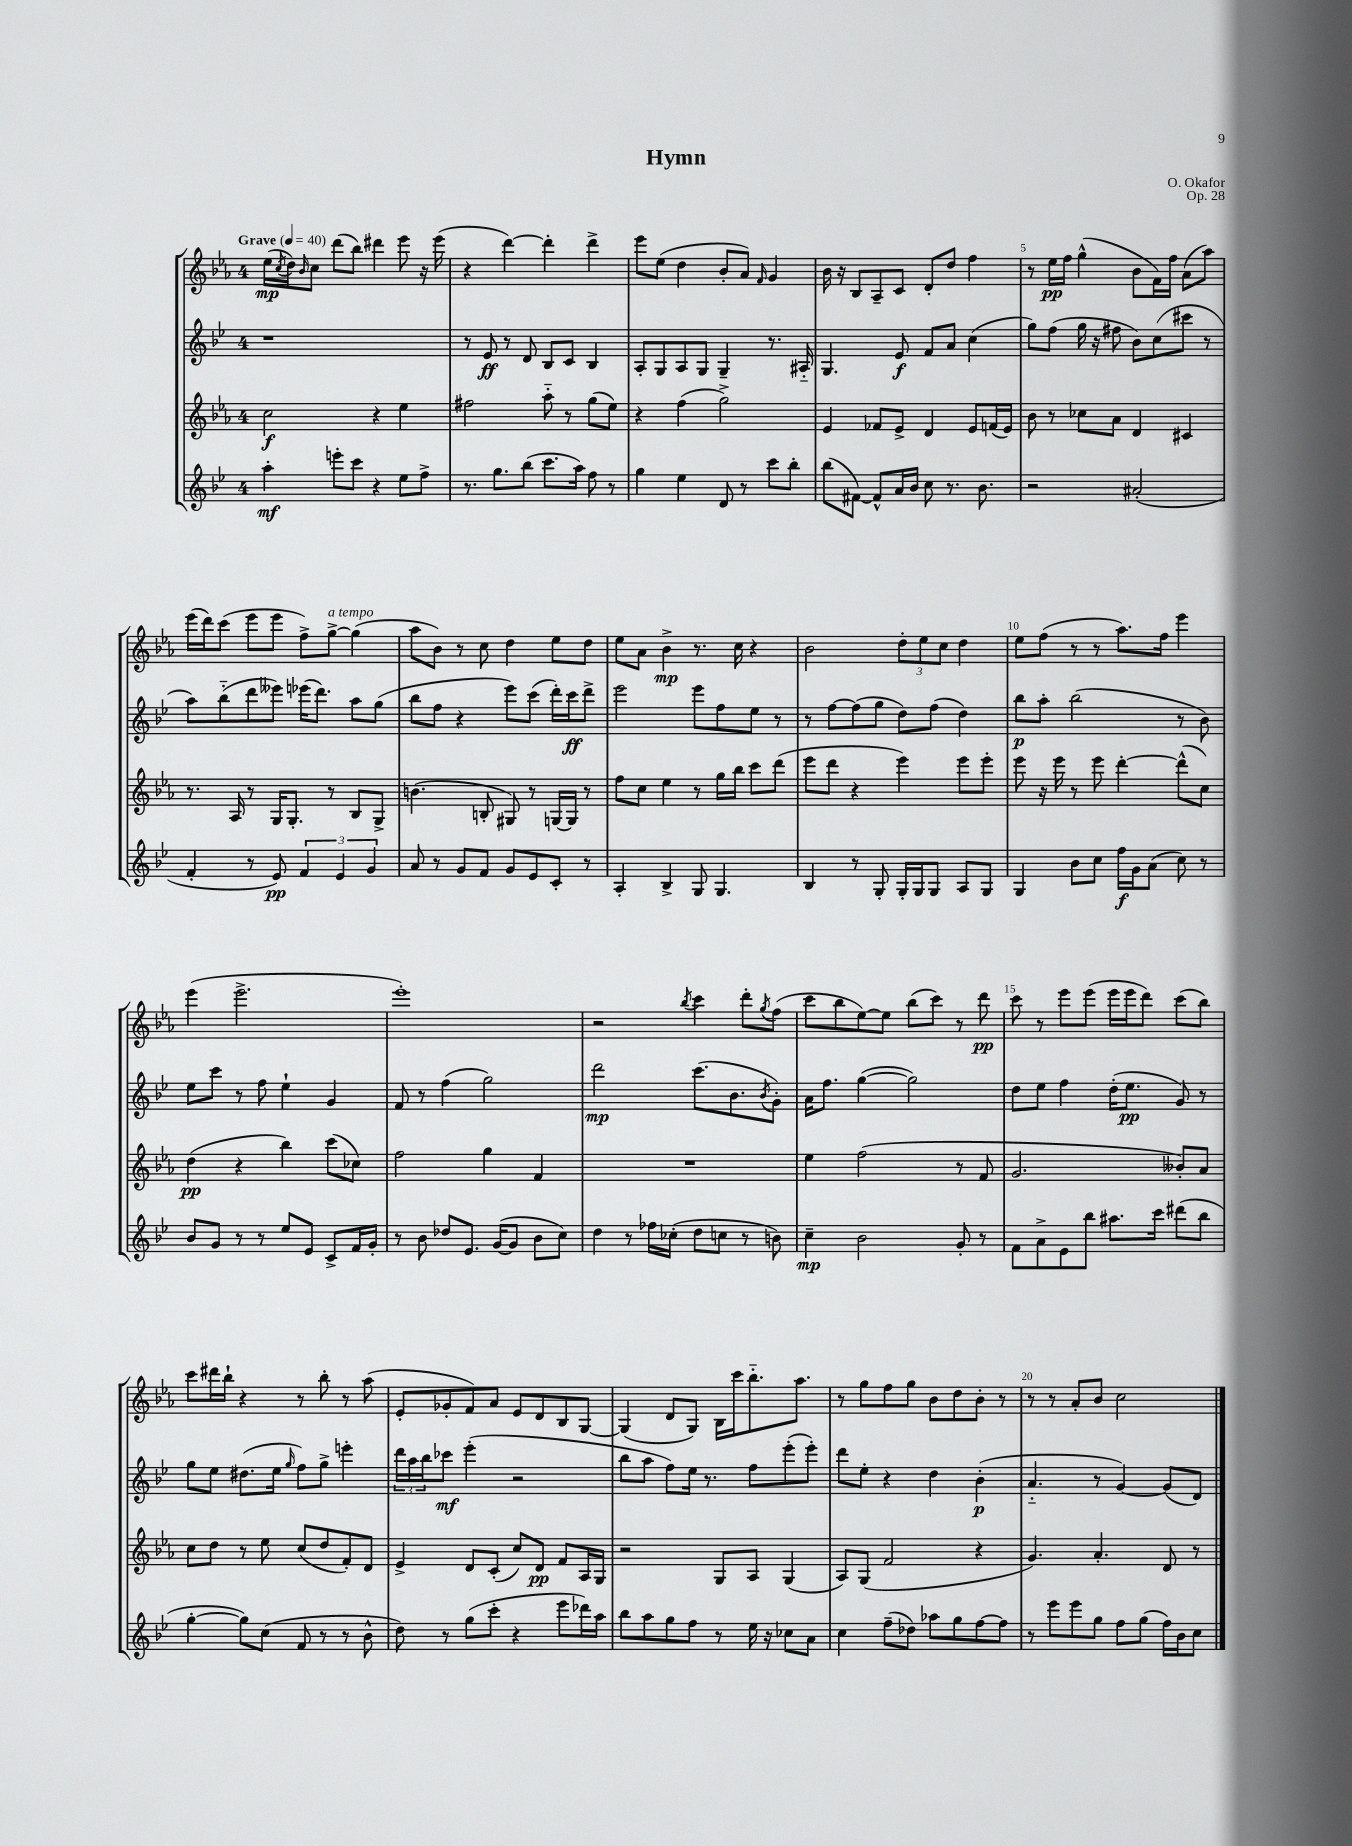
\header { title = "Hymn" composer = "O. Okafor" opus = "Op. 28" }
<<
\new StaffGroup <<
\new Staff = "s0" {
    \clef treble \key ees \major \once \override Staff.TimeSignature.style = #'single-digit \time 4/4 \tempo "Grave" 4 = 40
    ees''16\mp( \acciaccatura { c''8 } d''16) \grace { bes'16 } c''8 d'''8( bes''8) dis'''4 ees'''8 r16 ees'''16( |
    r4 d'''4~) d'''4-. d'''4-> |
    ees'''8 ees''8( d''4 bes'8-. aes'8) \grace { f'16 } g'4 |
    bes'16 r16 bes8 aes8-- c'8 d'8-. d''8 f''4 |
    r8 ees''16\pp f''16 g''4-^( bes'8 f'16) f''16 aes'8( aes''8) |
    ees'''16( d'''16) c'''8( ees'''8 ees'''8 f''8->) g''8~->^\markup { \italic "a tempo" } g''4( |
    aes''8 bes'8) r8 c''8 d''4 ees''8 d''8 |
    ees''8 aes'8 bes'4->\mp r8. c''16 r4 |
    bes'2 \tuplet 3/2 { d''8-. ees''8 c''8 } d''4 |
    ees''8 f''8( r8 r8 aes''8.) f''16 ees'''4 |
    ees'''4( ees'''2.-> |
    ees'''1-.) |
    r2 \acciaccatura { bes''8 } c'''4 d'''8-. \acciaccatura { g''8 } f''8( |
    c'''8 bes''8 ees''8~) ees''8 bes''8( c'''8) r8 d'''8\pp |
    c'''8 r8 ees'''8 ees'''8( ees'''16 ees'''16 d'''8) c'''8( bes''8) |
    c'''8 dis'''16 bes''16-! r4 r8 bes''8-. r8 aes''8( |
    ees'8-. ges'8-. f'8) aes'8 ees'8 d'8 bes8 g8~ |
    g4( d'8 g8) bes16 c'''16 bes''8.-_ aes''8. |
    r8 g''8 f''8 g''8 bes'8 d''8 bes'8-. r8 |
    r8 r8 aes'8-. bes'8 c''2 \bar "|." |
}
\new Staff = "s1" {
    \clef treble \key bes \major \once \override Staff.TimeSignature.style = #'single-digit \time 4/4
    r1 |
    r8 ees'8\ff r8 d'8 bes8 c'8 bes4 |
    a8-. g8 a8 g8 g4-- r8. ais16-_ |
    g4. ees'8\f f'8 a'8 c''4( |
    g''8) f''8( g''16 r16 fis''8 bes'8) c''8( cis'''8 r8 |
    a''8) bes''8-_( d'''8 eeses'''8) ees'''16( d'''8.) a''8 g''8( |
    bes''8 f''8 r4 ees'''8) c'''8( d'''16-.) c'''16\ff d'''8-> |
    ees'''2 ees'''8 f''8 ees''8 r8 |
    r8 f''8~ f''8( g''8 d''8) f''8( d''4) |
    bes''8\p a''8-. bes''2( r8 bes'8) |
    ees''8 c'''8 r8 f''8 ees''4-! g'4 |
    f'8 r8 f''4( g''2) |
    d'''2\mp c'''8.( bes'8. \acciaccatura { bes'8 } g'8-.) |
    a'16 f''8. g''4~( g''2) |
    d''8 ees''8 f''4 d''16-.( ees''8.\pp g'8) r8 |
    g''8 ees''8 dis''8.( ees''16 \grace { g''16 } f''8) g''8-> e'''4-. |
    \tuplet 3/2 { d'''16 a''16 bes''16 } ces'''8\mf ees'''4-.( r2 |
    bes''8 a''8 f''8) ees''16 r8. f''8 ees'''8-.( ees'''8-.) |
    d'''8 ees''8-. r4 d''4 bes'4-.\p( |
    a'4.-_ r8 g'4~) g'8( d'8) \bar "|." |
}
\new Staff = "s2" {
    \clef treble \key ees \major \once \override Staff.TimeSignature.style = #'single-digit \time 4/4
    c''2\f r4 ees''4 |
    fis''2 aes''8-_ r8 g''8( ees''8) |
    r4 f''4( g''2->) |
    ees'4 fes'8 ees'8-> d'4 ees'8 f'16( ees'16) |
    bes'8 r8 ces''8 aes'8 d'4 cis'4 |
    r8. aes16 r8 g16 g8.-. r8 bes8 g8-> |
    b'4.( b8-. gis8) r8 g16~ g16 r8 |
    f''8 c''8 ees''4 r8 g''16 bes''16 c'''8 d'''8( |
    ees'''8 d'''8 r4 ees'''4) ees'''8 ees'''8-. |
    ees'''8 r16 ees'''16 r8 ees'''8 d'''4~-. d'''8-^( c''8) |
    d''4\pp( r4 bes''4) c'''8( ces''8) |
    f''2 g''4 f'4 |
    R1 |
    ees''4 f''2( r8 f'8 |
    g'2. beses'8-.) aes'8 |
    c''8 d''8 r8 ees''8 c''8( d''8 f'8-.) d'8 |
    ees'4-> d'8 c'8-.( c''8) d'8\pp f'8 aes16 g16 |
    r2 g8 aes8 g4( |
    aes8) g8( f'2 r4 |
    g'4.) aes'4.-. d'8 r8 \bar "|." |
}
\new Staff = "s3" {
    \clef treble \key bes \major \once \override Staff.TimeSignature.style = #'single-digit \time 4/4
    a''4-.\mf e'''8-. c'''8 r4 ees''8 f''8-> |
    r8. g''8. bes''8( c'''8. a''16) f''8 r8 |
    g''4 ees''4 d'8 r8 c'''8 bes''8-. |
    bes''8( fis'8~) fis'8-^ a'16 bes'16 c''8 r8. bes'8. |
    r2 ais'2-.( |
    f'4-. r8 ees'8\pp) \tuplet 3/2 { f'4 ees'4 g'4 } |
    a'8 r8 g'8 f'8 g'8 ees'8 c'8-. r8 |
    a4-. bes4-> g8 g4. |
    bes4 r8 g8-. g16-. g16 g8 a8 g8 |
    g4 bes'8 c''8 f''16\f g'16 a'8( c''8) r8 |
    bes'8 g'8 r8 r8 ees''8 ees'8 c'8-> f'16 g'16-. |
    r8 bes'8 des''8 ees'8. g'16~( g'8 bes'8 c''8) |
    d''4 r8 fes''16 ces''16-.( d''8 c''8 r8 b'8) |
    c''4--\mp bes'2 g'8-. r8 |
    f'8 a'8-> ees'8 bes''8 ais''8. c'''16 dis'''8( bes''8 |
    g''4~-. g''8) c''8( f'8 r8 r8 bes'8-^ |
    d''8) r8 g''8( c'''8-. r4 ees'''8 des'''16) a''16 |
    bes''8 a''8 g''8 f''8 r8 ees''16 r16 ces''8 a'8 |
    c''4 f''8--( des''8) aes''8 g''8 f''8~ f''8 |
    r8 ees'''8 ees'''8 g''8 f''8 g''8( f''16) bes'16 c''8 \bar "|." |
}
>>
>>
\layout { \context { \Score \override BarNumber.break-visibility = ##(#f #t #t) barNumberVisibility = #(every-nth-bar-number-visible 5) } }
